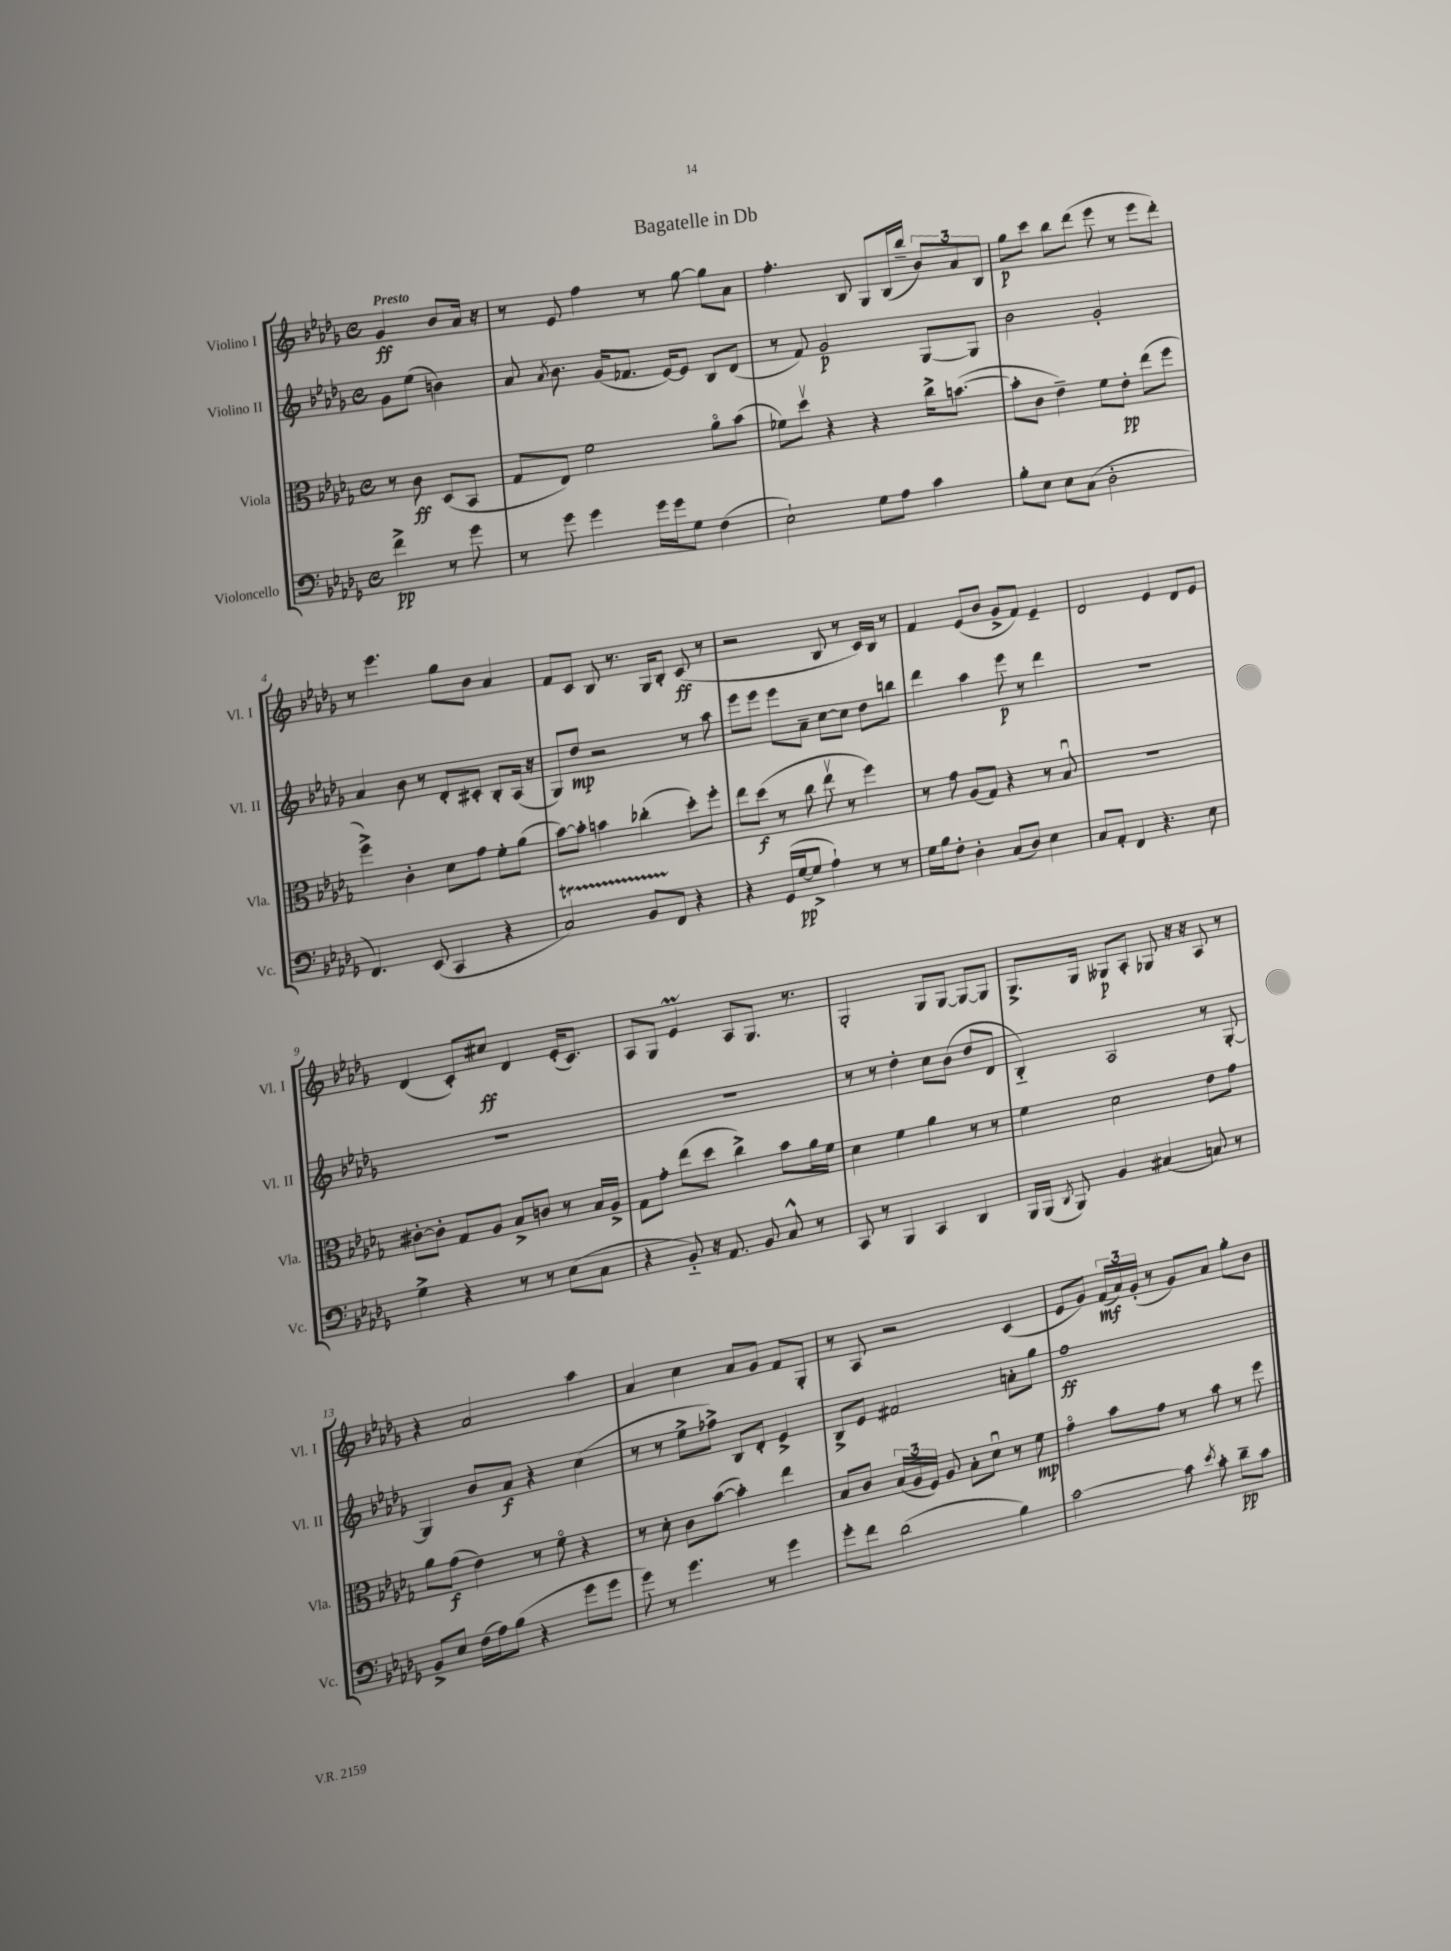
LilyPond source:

\header { title = "Bagatelle in Db" }
<<
\new StaffGroup <<
\new Staff = "s0" \with { instrumentName = "Violino I" shortInstrumentName = "Vl. I" } {
    \clef treble \key des \major \defaultTimeSignature \time 4/4 \partial 2 \tempo "Presto"
    \autoBeamOff ges'4\ff bes'8[ aes'16] r16 |
    r8 ees'8 f''4 r8 ges''8~ ges''8[ aes'8] |
    f''4.-. bes8 ges8[ bes16( bes''16]-- \tuplet 3/2 { bes'8[) aes'8 bes8] } |
    ges''8[\p c'''8] bes''8[ des'''8]( ees'''8 r8 ees'''8[ des'''8]-.) |
    r8 ees'''4. ges''8[ bes'8] aes'4 |
    f'8[ c'8] bes8 r8. ges16[ bes8]-. c'8\ff( r8 |
    r2 bes8 r8 c'16[) bes16] r8 |
    f'4 ees'8[( bes'8] ges'8[-> f'8]) ees'4-- |
    des'2 ees'4 des'8[ ees'8] |
    des'4( c'8[-.) cis''8]\ff des'4 ees'16[-.( c'8.]) |
    aes8[ ges8] ees'4\prall aes8[ ges8.] r8. |
    ges2-. ges8[ ges8]~ ges8[~ ges8] |
    ges8.[-> ges16] geses8[\p aes8]-. ges8 r16 r16 aes8 r8 |
    r4 aes'2 aes''4 |
    aes'4 c''4 aes'8[ ges'8] f'8[ ges8]-. |
    r8 aes8 r2 c'4( |
    ees'8[ ges'8]) \tuplet 3/2 { f'16[\mf( aes'16) ges'16]-.( } r8 ges'8[) aes'8] ges''8[-. bes'8] \bar "|." |
}
\new Staff = "s1" \with { instrumentName = "Violino II" shortInstrumentName = "Vl. II" } {
    \clef treble \key des \major \defaultTimeSignature \time 4/4 \partial 2
    \autoBeamOff ges'8[ ees''8]( b'4) |
    aes'8 \acciaccatura { aes'8 } bes'8. ges'16[( fes'8.] ees'16[~) ees'8] bes8[ des'8]( |
    r8 f'8) ges'2\p ges8[~ ges8] |
    bes'2 ges'2-. |
    aes'4 bes'8 r8 des'8[-. cis'8]-. bes8[-. aes16]( r16 |
    ges8[) des''8]\mp r2 r8 aes''8 |
    ees'''8[ ees'''8] ees'''8[ aes'8]-- c''8[~ c''8] des''8[ b''8] |
    des'''4 aes''4 ees'''8\p r8 des'''4 |
    R1 |
    R1 |
    R1 |
    r8 r8 des''4-. c''8[ bes'8]( des''8[ des'8] |
    bes4-_) aes2 r8 ges8~-. |
    ges4 bes'8[ aes'8]\f r4 c''4( |
    r8 r8 ees''8[-> fes''8]->) bes8[ des'8]-. ees'4-> |
    bes8[-> ees'8] fis'2 a'8[-. ges''8] |
    f''1\ff \bar "|." |
}
\new Staff = "s2" \with { instrumentName = "Viola" shortInstrumentName = "Vla." } {
    \clef alto \key des \major \defaultTimeSignature \time 4/4 \partial 2
    \autoBeamOff r8 c'8\ff des8[( bes,8] |
    ges8[ ees8]) f'2 aes'8[\flageolet bes'8]( |
    fes'8[) des''8]\upbow r4 r4 c''16[-> b'8.]~( |
    b'8[-. c'8] ees'4--) f'8[ ees'8]-.\pp ees''8[( f''8] |
    f''4->) c'4-. des'8[ ges'8] f'8[-. aes'8]( |
    bes'8[~) bes'8]-. b'4 ces''4-.( des''8[-.) f''8]-. |
    ees''8[ des''8]\f( r8 c''8 ees''8\upbow r8 f''4) |
    r8 ges'8 aes8[( ges8]) r4 r8 bes8\downbow |
    r1 |
    cis'8[~-. cis'8]-. ges8[ aes8] bes8[-> c'8] r8 bes16[ aes16]-> |
    ges8[ ges'8]-. ees''8[( des''8] c''4->) bes'8[ aes'16 f'16] |
    des'4 f'4 aes'4 r8 r8 |
    f'4 des'2 ees'8[ ges'8] |
    aes'8[ ges'8]\f( ees'4) r8 f'8\flageolet r4 |
    r8 des'8-. c'8[ bes'8]~( bes'4-.) ees''4 |
    bes8[ c'8] \tuplet 3/2 { bes16[( aes16 f16]) } aes8 bes8[-. des'8]\downbow r8 f'8\mp |
    ges'4\flageolet bes'8[ ges'8] r8 bes'8 r8 f''8 \bar "|." |
}
\new Staff = "s3" \with { instrumentName = "Violoncello" shortInstrumentName = "Vc." } {
    \clef bass \key des \major \defaultTimeSignature \time 4/4 \partial 2
    \autoBeamOff f'4->\pp r8 ges'8 |
    r8 ges'8 ges'4 ges'16[ ges'16 ges8] f4( |
    ees2-!) ges8[ aes8] c'4 |
    bes8[-. ees8] ees8[ c8]( des2-. |
    f,4.) ees,8( c,4 r4 |
    c2\startTrillSpan) bes,8[ f,8]\stopTrillSpan r4 |
    r4 ges,16[( ges16~\pp ges8]-> aes4-!) r8 r8 |
    ges16[ bes16 f8]-. des4-. c8[( des8]) ees4 |
    c8[ aes,8]-. f,4 r4. ees8 |
    ges4-> r4 r8 r8 ees8[( c8] |
    r4 bes,8-_) r16 aes,8. bes,8 c8-^ r8 |
    c,8 r8 bes,,4 c,4 des,4 |
    bes,,16[ bes,,16]( \acciaccatura { des,8 } bes,,8) bes,4 cis4( c8) r8 |
    bes,8[-> ees8] f16[( aes16) bes8]( r4 ges'8[ ges'8] |
    ges'8) r8 ges'4. r8 ges'4 |
    ges'8[-. f'8] des'2( bes4) |
    c'2~ c'8 \acciaccatura { ees'8 } c'8-. des'8[--\pp c'8] \bar "|." |
}
>>
>>
